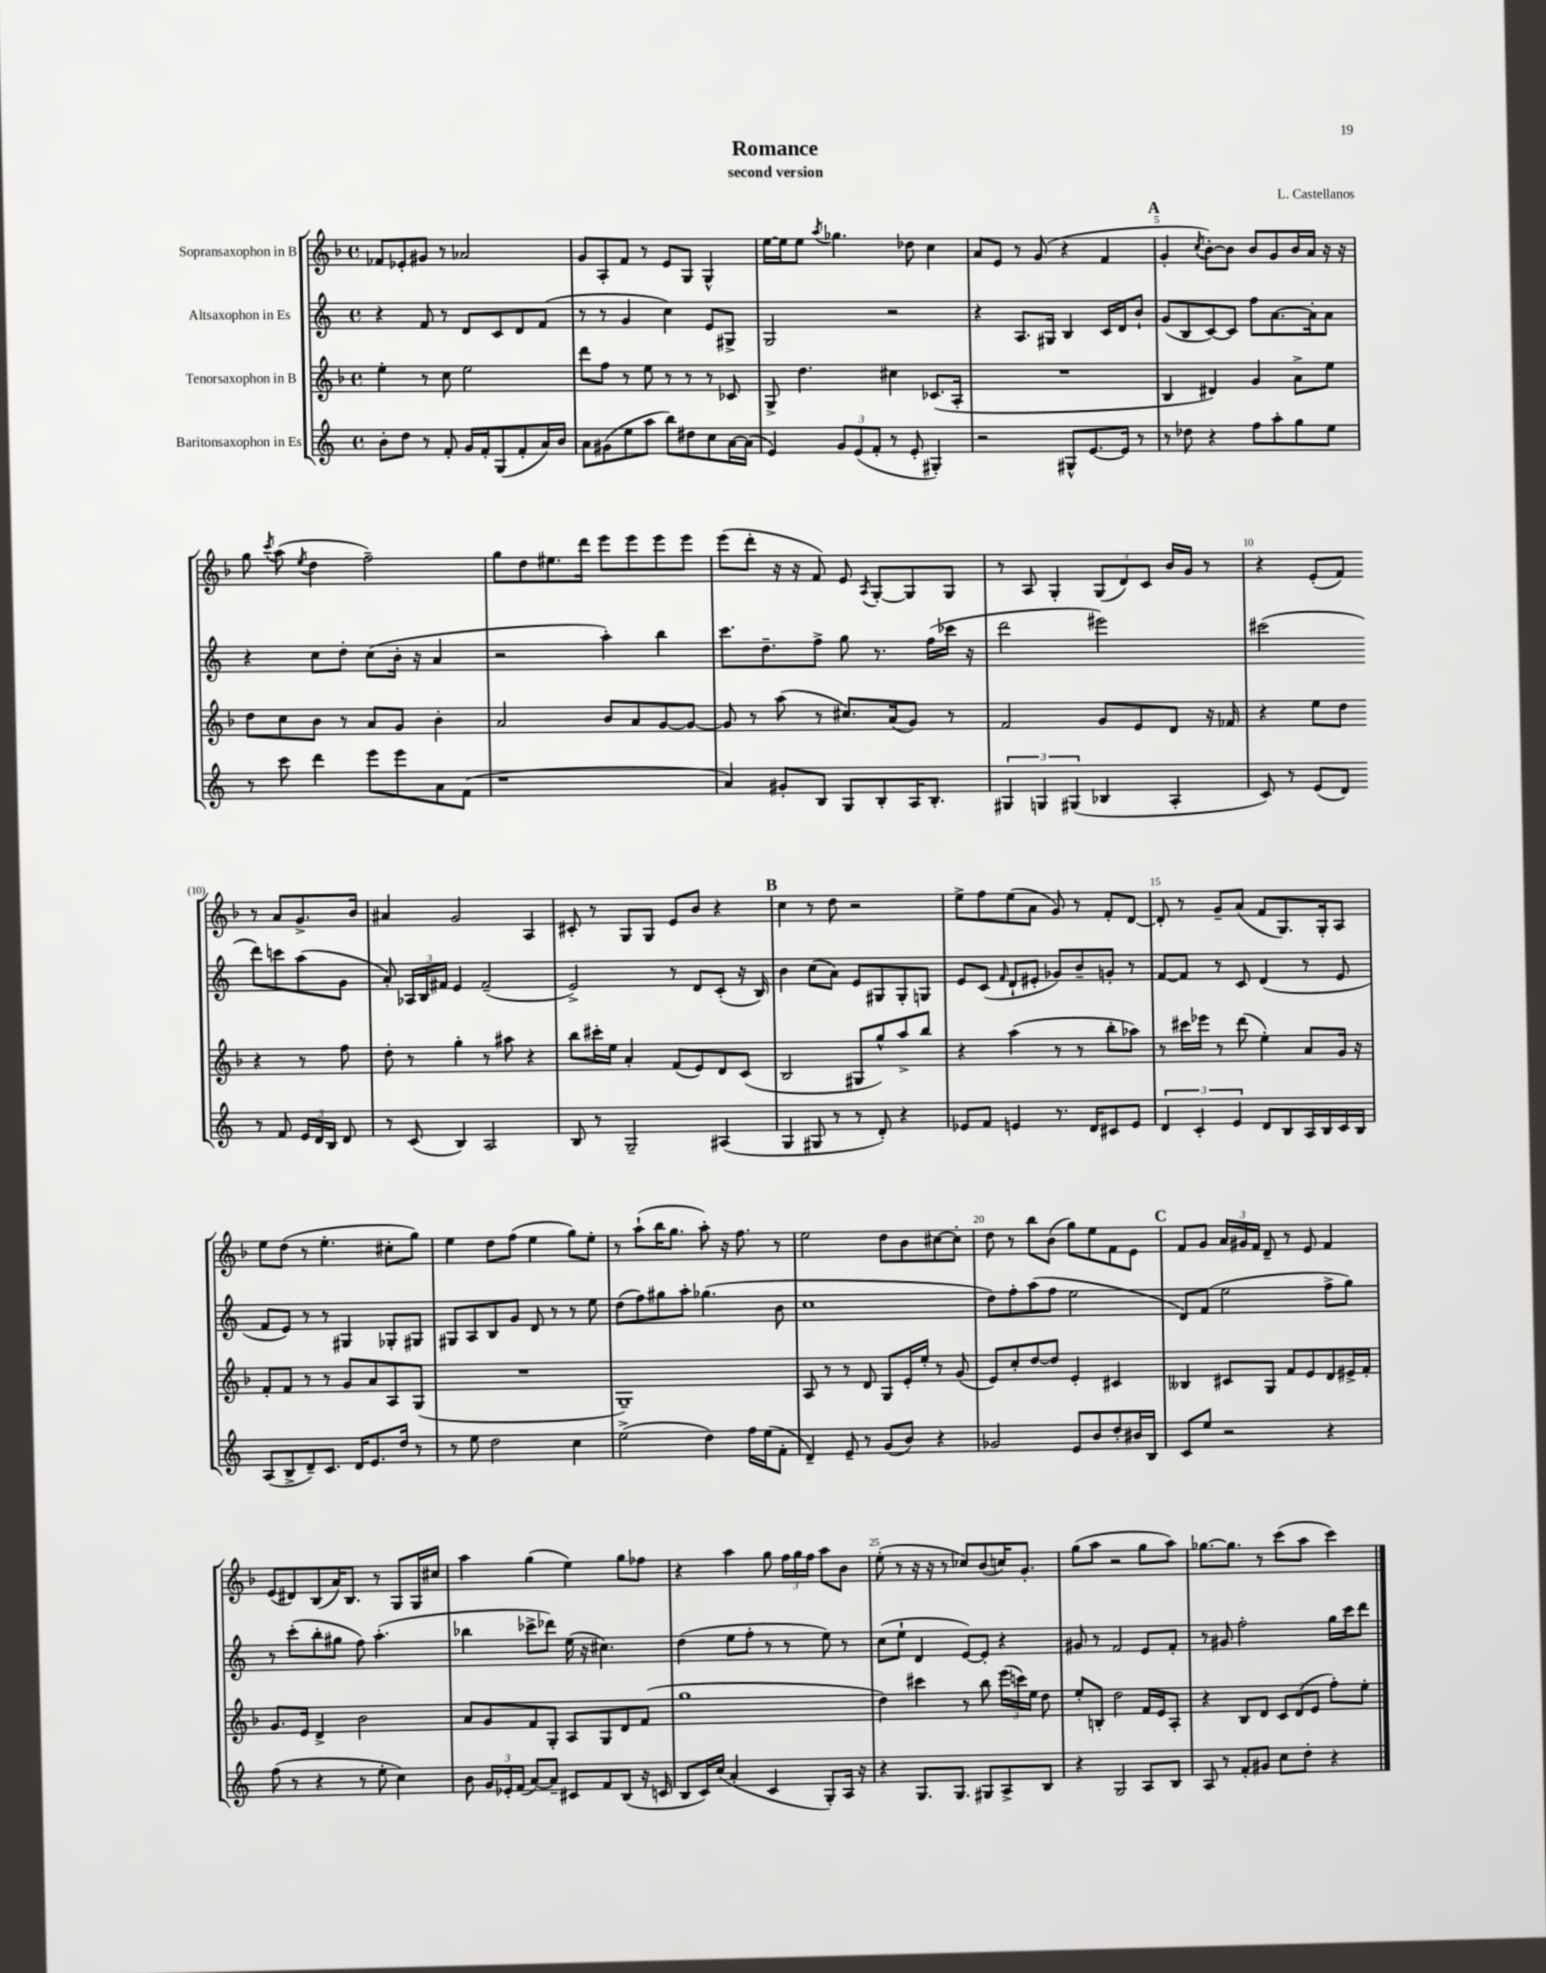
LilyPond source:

\header { title = "Romance" composer = "L. Castellanos" subtitle = "second version" }
<<
\new StaffGroup <<
\new Staff = "s0" \with { instrumentName = "Sopransaxophon in B" } {
    \clef treble \key f \major \defaultTimeSignature \time 4/4
    \autoBeamOff fes'8[ ees'8-. gis'8] r8 aes'2 |
    g'8[ a8-. f'8] r8 e'8[ g8] g4-^ |
    e''16[~ e''16 e''8] \acciaccatura { a''8 } ges''4. des''8 c''4 |
    a'8[ e'8] r8 g'8( r4 f'4 |
    \mark \markup { \bold "A" } g'4-. \acciaccatura { c''8 } bes'8[~-.) bes'8] bes'8[ g'8 bes'16 a'16] r16 r16 |
    g''8 \acciaccatura { c'''8 } a''8( \acciaccatura { e''8 } d''4 f''2--) |
    g''8[ d''8 eis''8. d'''16] e'''8[ e'''8 e'''8 e'''8] |
    e'''8[( d'''8]-. r16 r16 f'8) e'8 \acciaccatura { a8 } g8[~-. g8 g8] |
    r8 a8 g4-. \tuplet 3/2 { g8[( d'8) c'8] } bes'16[ g'16] r8 |
    r4 e'8[-.( f'8]) r8 a'8[ g'8.-> bes'16] |
    ais'4 g'2 a4 |
    cis'8-. r8 g8[ g8] e'8[ bes'8] r4 |
    \mark \markup { \bold "B" } c''4 r8 d''8 r2 |
    e''8[-> f''8 e''8( a'8] g'8) r8 f'8[-. d'8]~ |
    d'8-. r8 g'8[-- a'8]( f'8[ g8.) g16-. a8] |
    e''8[ d''8]( r8 e''4.-. cis''8[-. g''8]) |
    e''4 d''8[ f''8]( e''4 g''8[) e''8]-. |
    r8 a''8[-!( bes''16 g''8.] a''8-.) r16 f''8. r8 |
    e''2 d''8[ bes'8 cis''8~ cis''8]-. |
    d''8 r8 bes''8[ bes'8]( g''8[) e''8 f'8 e'8] |
    \mark \markup { \bold "C" } f'8[ g'8] \tuplet 3/2 { a'16[ gis'16 f'16] } d'8-- r8 e'8 f'4 |
    e'8[( dis'8) bes8( a'16) bes8.] r8 g8[ g16 cis''16] |
    a''4 g''4( e''4) g''8[ fes''8] |
    r4 a''4 g''8 \tuplet 3/2 { f''16[ g''16 f''16] } a''8[ bes'8] |
    e''8-.( r8 r16 r16 r8 ces''8[) bes'8( c''16) g'8.]-. |
    g''8[( a''8] r2 g''8[ a''8]) |
    ges''8.[~ ges''8.] r8 c'''8[( a''8] c'''4) \bar "|." |
}
\new Staff = "s1" \with { instrumentName = "Altsaxophon in Es" } {
    \clef treble \key c \major \defaultTimeSignature \time 4/4
    \autoBeamOff r4 f'8 r8 d'8[ c'8 d'8 f'8]( |
    r8 r8 g'4 c''4) e'8[ gis8]-> |
    g2 r2 |
    r4 a8.[ gis16] b4 c'16[ d'16 b'8]-! |
    \mark \markup { \bold "A" } g'8[( b8 c'8~) c'8] f''8[ a'8.~ a'16-. a'8] |
    r4 c''8[ d''8]-. c''8[( b'16]-. r16 a'4 |
    r2 a''4-.) b''4 |
    c'''8.[ d''8.-- f''8]-> g''8 r8. f''16[( ces'''16] r16 |
    d'''2 eis'''2) |
    cis'''2( d'''8[) c'''8 a''8( g'8] |
    a'8-.) \tuplet 3/2 { aes16[ b16 fis'16] } e'4 fis'2--( |
    e'2->) r8 d'8[ c'8]-.( r16 b16) |
    \mark \markup { \bold "B" } b'4 c''8[( a'8]) e'8[ gis8 gis8-. g8] |
    e'8[ c'8]( \grace { f'16 } d'8[-! eis'8]-. ges'8[) b'8-- g'8]-. r8 |
    f'8[~ f'8] r8 c'8 d'4( r8 e'8 |
    f'8[ e'8]) r8 r8 gis4 ges8[-. gis8] |
    gis8[ a8 b8 g'8] d'8 r8 r8 e''8 |
    d''8[( f''8) gis''8 a''8]-. ges''4.( b'8 |
    c''1 |
    d''8[) f''8-. a''8( f''8] e''2 |
    \mark \markup { \bold "C" } d'8[) f'8]( e''2 f''8[-> g''8]) |
    r8 c'''8[-.( b''8-. gis''8] f''8) a''4.-.( |
    bes''4 ces'''8[-> des'''8]) e''16( r16 cis''4.) |
    d''4( e''8[ f''8]-. r8 r8 e''8) r8 |
    c''8[( e''8]-! d'4 e'8[~) e'8]-. r4 |
    gis'8 r8 f'2 e'8[ f'8]-. |
    r8 gis'8 f''2-. g''16[ c'''16 d'''8] \bar "|." |
}
\new Staff = "s2" \with { instrumentName = "Tenorsaxophon in B" } {
    \clef treble \key f \major \defaultTimeSignature \time 4/4
    \autoBeamOff e''4-. r8 c''8 e''2 |
    d'''8[ f''8] r8 e''8 r8 r8 r8 ces'8 |
    g8-> d''4. cis''4 ces'8.[( a16]-. |
    R1 |
    \mark \markup { \bold "A" } bes4 dis'4) g'4 a'8[-> e''8] |
    d''8[ c''8 bes'8] r8 a'8[ g'8] bes'4-. |
    a'2 bes'8[ a'8 g'8~ g'8]~ |
    g'8 r8 a''8( r8 cis''8.[) a'16( g'8]) r8 |
    f'2 g'8[ e'8 d'8] r16 fes'16 |
    r4 e''8[ d''8] r4 r8 f''8 |
    d''8-. r8 g''4-. r8 ais''8 r4 |
    bes''8[ cis'''16-. e''16] a'4-. f'8[( e'8) d'8 c'8]( |
    \mark \markup { \bold "B" } bes2 gis8[ g''8-^) a''8-> bes''8] |
    r4 a''4( r8 r8 bes''8[-. aes''8]) |
    r8 cis'''16[ ees'''16] r8 d'''8( e''4-.) a'8[ g'16] r16 |
    f'8[-. f'8] r8 r8 g'8[ a'8 a8 g8]( |
    R1 |
    g1--) |
    a8 r8 r8 d'8 g8[ e'16-. e''16]-. r8 g'8( |
    e'8[) c''8-. d''8~ d''8] e'4-. cis'4 |
    \mark \markup { \bold "C" } beses4 cis'8[ g8] f'8[ e'8 d'8 eis'16-> f'16]-. |
    g'8.[ e'16] d'4-> bes'2 |
    a'8[ g'8 f'8 g8]-. a8[ g8 d'8 f'8]( |
    g''1 |
    d''4) cis'''4 r8 bes''8 \tuplet 3/2 { e'''16[( c'''16) e''16] } d''8 |
    e''8[-. b8]-. d''2 f'16[ e'16 a8]-. |
    r4 bes8[ d'8] \tuplet 3/2 { c'8[ d'8( e'8] } f''8[-.) e''8]-. \bar "|." |
}
\new Staff = "s3" \with { instrumentName = "Baritonsaxophon in Es" } {
    \clef treble \key c \major \defaultTimeSignature \time 4/4
    \autoBeamOff b'8[-. d''8] r8 f'8-. g'16[ f'16-. g8( f'8-. a'16) b'16] |
    a'8[ gis'8( e''8 a''8] b''8[) dis''8 c''8 a'16~ a'16]( |
    e'4) \tuplet 3/2 { g'8[ e'8( f'8]-. } r8 e'8-. gis4-.) |
    r2 gis8[-^ e'8.~ e'16] r8 |
    \mark \markup { \bold "A" } r8 des''8 r4 f''8[ a''8-. g''8 e''8] |
    r8 c'''8 d'''4 e'''8[ e'''8 a'8 f'8]( |
    r1 |
    a'4) gis'8[-. b8] g8[ b8-. a16 b8.]-. |
    \tuplet 3/2 { gis4 g4 gis4( } bes4 a4-. |
    c'8) r8 e'8[( d'8]) r8 f'8 \tuplet 3/2 { e'16[ d'16 b16] } d'8 |
    r8 c'8( b4) a2 |
    b8 r8 g2-- ais4( |
    \mark \markup { \bold "B" } g4 gis8 r8 r8 d'8-.) r4 |
    ees'8[ f'8] e'4 r8. d'16[ cis'8 e'8] |
    \tuplet 3/2 { d'4 c'4-. e'4 } d'8[ b8 a16 b16 c'16 b16] |
    a8[( b8-> d'8--) c'8.] d'16[ e'8. d''16] r8 |
    r8 e''8 d''2 c''4 |
    e''2->( d''4) f''16[ e''16( f'8]-. |
    d'4--) e'8-- r8 g'8[( b'8]) r4 |
    ges'2 e'8[ b'8 d''8-. bis'16 b16] |
    \mark \markup { \bold "C" } c'8[ e''8] r2 r4 |
    f''8( r8 r4 r8 e''8-. c''4) |
    b'8 \tuplet 3/2 { g'16[ ees'16-. f'16]( } a'8[~) a'8]-- cis'8[ f'8 b8]( r16 c'16 |
    b8[ c'16) c''16]( a'4-. c'4 g8[-.) a16] r16 |
    r4 g8.[ g8.] gis8[ a8-> b8] |
    r4 g2 a8[ b8] |
    a8 r8 f'8[-. gis'8] c''8[ d''8]-. r4 \bar "|." |
}
>>
>>
\layout { \context { \Score \override BarNumber.break-visibility = ##(#f #t #t) barNumberVisibility = #(every-nth-bar-number-visible 5) } }
